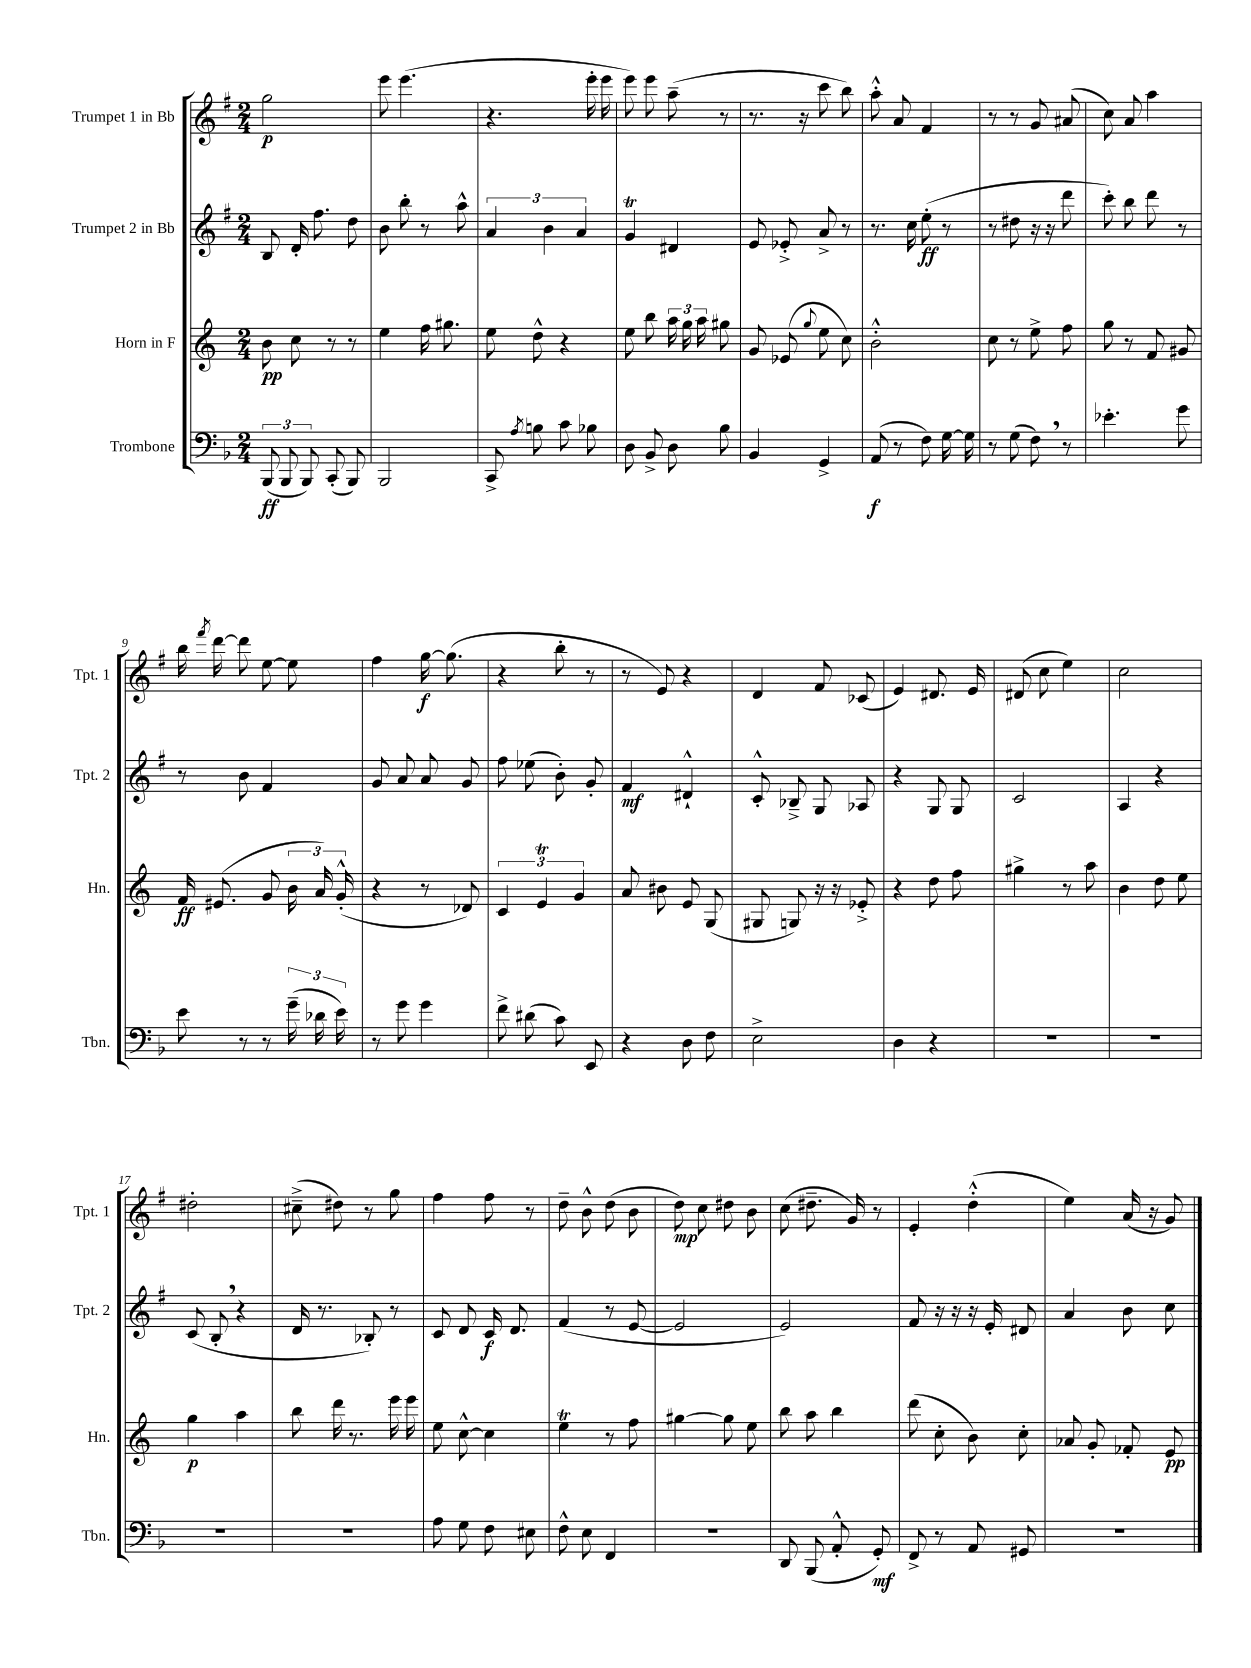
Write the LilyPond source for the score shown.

<<
\new StaffGroup <<
\new Staff = "s0" \with { instrumentName = "Trumpet 1 in Bb" shortInstrumentName = "Tpt. 1" } {
    \clef treble \key g \major \numericTimeSignature \time 2/4
    \autoBeamOff g''2\p |
    e'''8 e'''4.( |
    r4. e'''16-. e'''16 |
    e'''8) e'''8 a''8--( r8 |
    r8. r16 c'''8 b''8) |
    a''8-.-^ a'8 fis'4 |
    r8 r8 g'8 ais'8( |
    c''8) a'8 a''4 |
    b''16 \acciaccatura { fis'''8 } d'''16~ d'''8 e''8~ e''8 |
    fis''4 g''16~\f g''8.( |
    r4 b''8-. r8 |
    r8 e'8) r4 |
    d'4 fis'8 ces'8( |
    e'4) dis'8. e'16 |
    dis'8( c''8 e''4) |
    c''2 |
    dis''2-. |
    cis''8--->( dis''8) r8 g''8 |
    fis''4 fis''8 r8 |
    d''8-- b'8-^ d''8( b'8 |
    d''8\mp) c''8 dis''8 b'8 |
    c''8( dis''8.-- g'16) r8 |
    e'4-. d''4-.-^( |
    e''4) a'16( r16 g'8) \bar "|." |
}
\new Staff = "s1" \with { instrumentName = "Trumpet 2 in Bb" shortInstrumentName = "Tpt. 2" } {
    \clef treble \key g \major \numericTimeSignature \time 2/4
    \autoBeamOff b8 d'16-. fis''8. d''8 |
    b'8 b''8-. r8 a''8-^ |
    \tuplet 3/2 { a'4 b'4 a'4 } |
    g'4\trill dis'4 |
    e'8 ees'8-.-> a'8-> r8 |
    r8. c''16 e''8-.\ff( r8 |
    r8 dis''8 r16 r16 d'''8 |
    c'''8-.) b''8 d'''8 r8 |
    r8 b'8 fis'4 |
    g'8 a'8 a'8 g'8 |
    fis''8 ees''8( b'8-.) g'8-. |
    fis'4\mf dis'4-!-^ |
    c'8-.-^ bes8---> g8 aes8 |
    r4 g8 g8 |
    c'2 |
    a4 r4 |
    c'8( b8-. \breathe r4 |
    d'16 r8. bes8-.) r8 |
    c'8 d'8 c'16\f d'8. |
    fis'4( r8 e'8~ |
    e'2 |
    e'2) |
    fis'8 r16 r16 r16 e'16-. dis'8 |
    a'4 b'8 c''8 \bar "|." |
}
\new Staff = "s2" \with { instrumentName = "Horn in F" shortInstrumentName = "Hn." } {
    \clef treble \key c \major \numericTimeSignature \time 2/4
    \autoBeamOff b'8\pp c''8 r8 r8 |
    e''4 f''16 gis''8. |
    e''8 d''8-^ r4 |
    e''8 b''8 \tuplet 3/2 { a''16 g''16 a''16 } gis''8 |
    g'8 ees'8( \appoggiatura { g''8 } e''8 c''8) |
    b'2-.-^ |
    c''8 r8 e''8-> f''8 |
    g''8 r8 f'8 gis'8 |
    f'16\ff eis'8.( g'8 \tuplet 3/2 { b'16 a'16) g'16-.-^( } |
    r4 r8 des'8) |
    \tuplet 3/2 { c'4 e'4\trill g'4 } |
    a'8 bis'8 e'8 g8( |
    gis8 g8) r16 r16 ees'8-.-> |
    r4 d''8 f''8 |
    gis''4-> r8 a''8 |
    b'4 d''8 e''8 |
    g''4\p a''4 |
    b''8 d'''16 r8. e'''16 e'''16 |
    e''8 c''8~-^ c''4 |
    e''4\trill r8 f''8 |
    gis''4~ gis''8 e''8 |
    b''8 a''8 b''4 |
    d'''8( c''8-. b'8) c''8-. |
    aes'8 g'8-. fes'8-. e'8\pp \bar "|." |
}
\new Staff = "s3" \with { instrumentName = "Trombone" shortInstrumentName = "Tbn." } {
    \clef bass \key f \major \numericTimeSignature \time 2/4
    \autoBeamOff \tuplet 3/2 { bes,,8\ff( bes,,8 bes,,8) } c,8-.( bes,,8) |
    bes,,2 |
    c,8-> \acciaccatura { a8 } b8 c'8 bes8 |
    d8 bes,8-> d8 bes8 |
    bes,4 g,4-> |
    a,8\f( r8 f8) g16~ g16 |
    r8 g8( f8) \breathe r8 |
    ees'4.-. g'8 |
    e'8 r8 r8 \tuplet 3/2 { g'16--( des'16 e'16) } |
    r8 g'8 g'4 |
    f'8-> dis'8( c'8) e,8 |
    r4 d8 f8 |
    e2-> |
    d4 r4 |
    R2 |
    R2 |
    R2 |
    R2 |
    a8 g8 f8 eis8 |
    f8-^ e8 f,4 |
    R2 |
    d,8 bes,,8( a,8-.-^ g,8-.\mf) |
    f,8-> r8 a,8 gis,8 |
    R2 \bar "|." |
}
>>
>>
